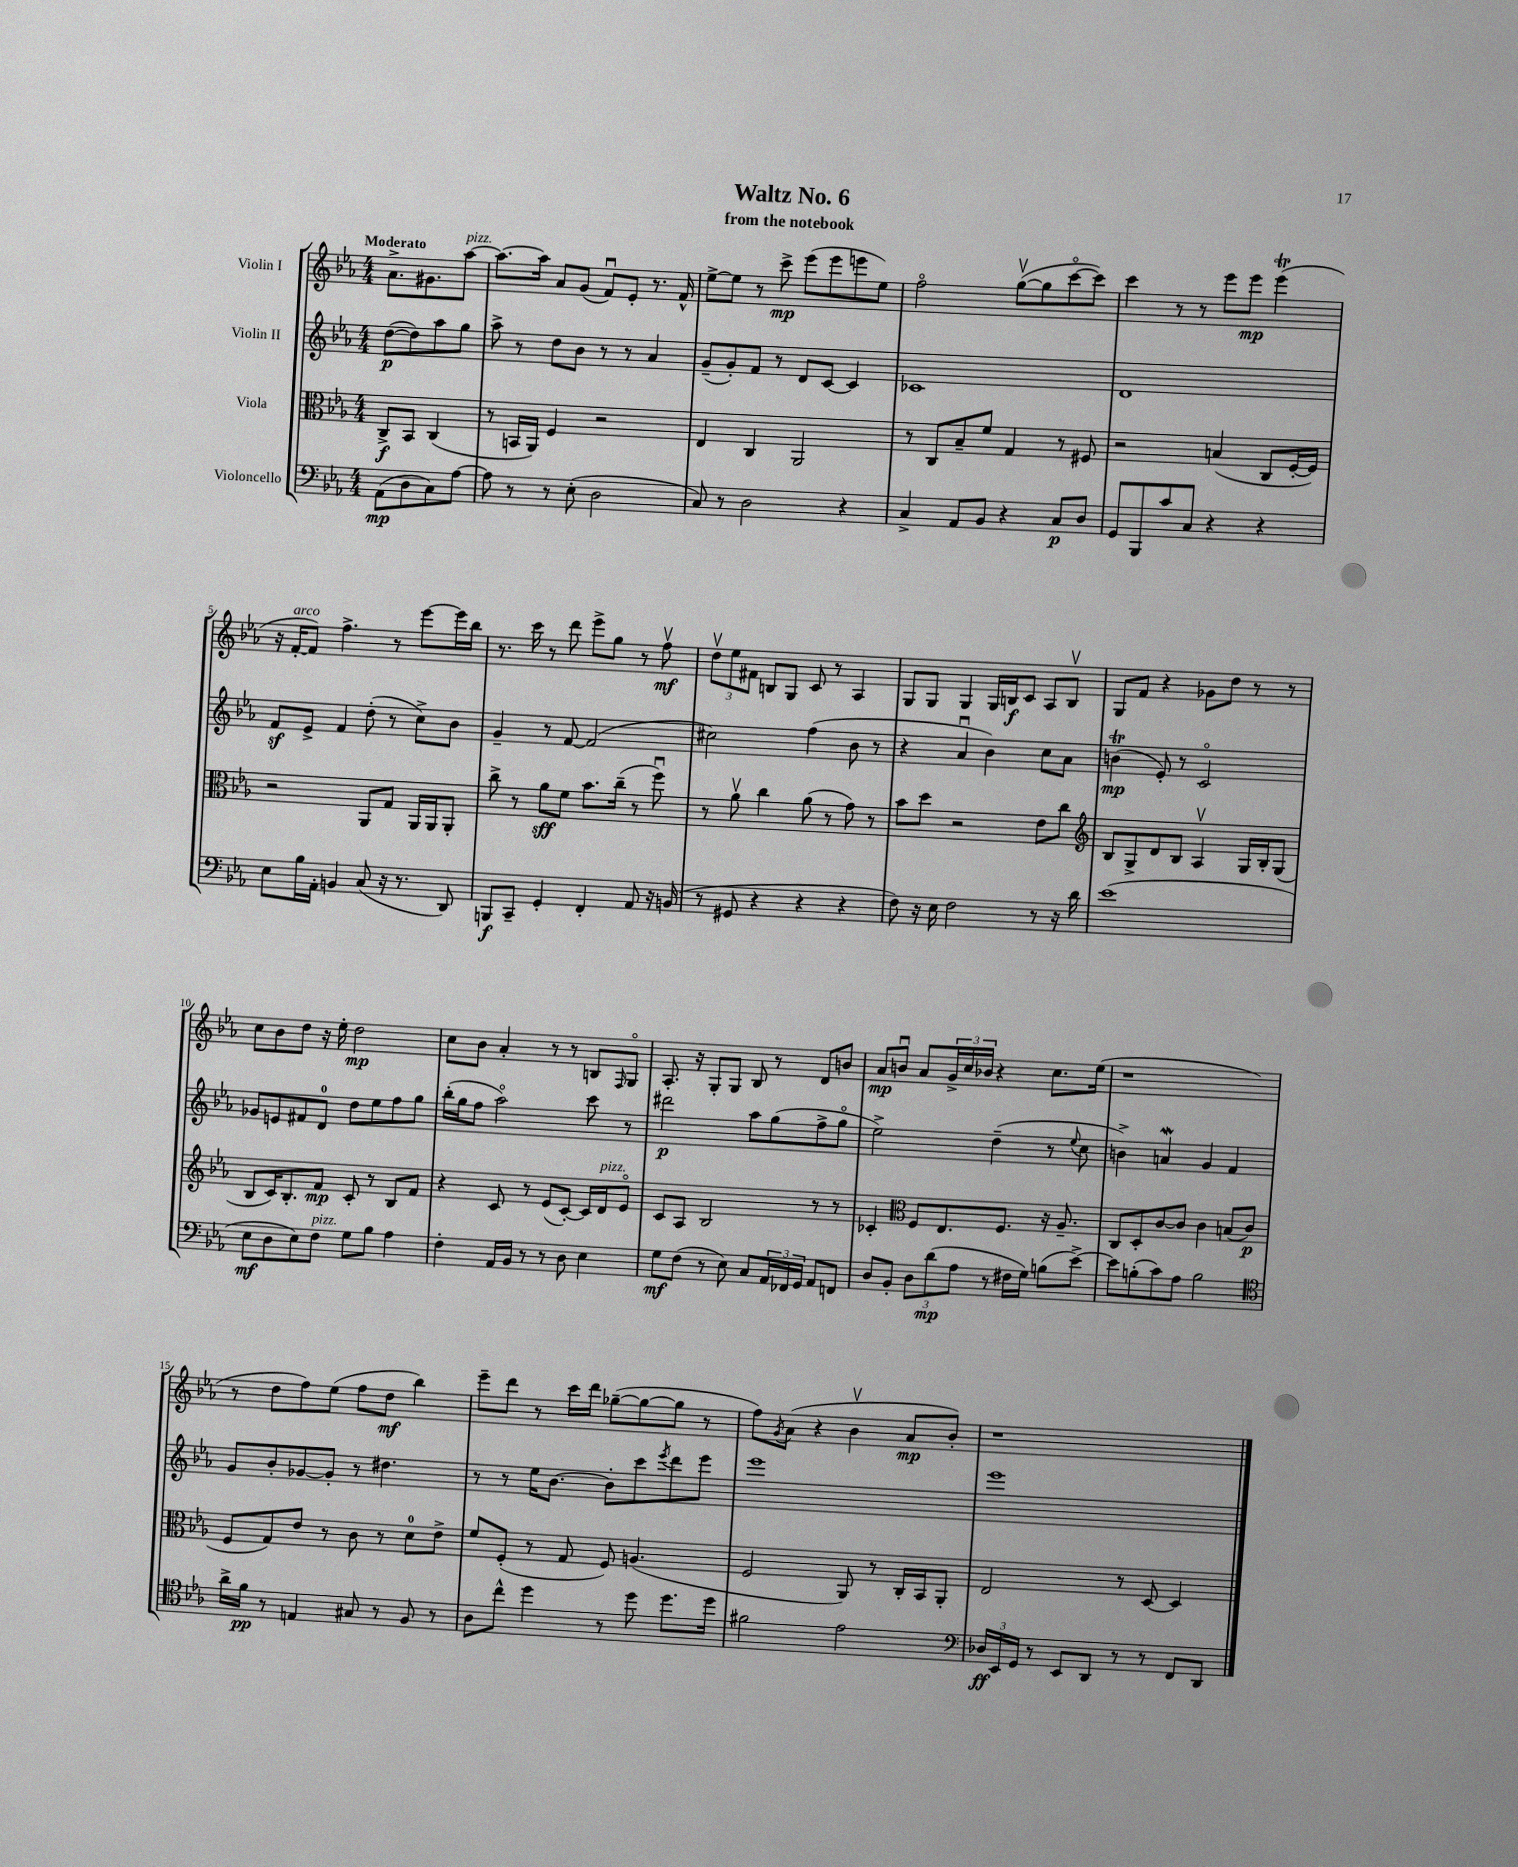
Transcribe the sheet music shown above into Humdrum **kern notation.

**kern	**kern	**kern	**kern
*staff4	*staff3	*staff2	*staff1
*clefF4	*clefC3	*clefG2	*clefG2
*k[b-e-a-]	*k[b-e-a-]	*k[b-e-a-]	*k[b-e-a-]
*M4/4	*M4/4	*M4/4	*M4/4
(8AA-\L	8C^/L	([8dd\L	8.a-^\L
8D\	8BB-/J	8dd\])	.
.	.	.	8.g#\
8C\)	(4C/	8aa-\	.
[8A-\J	.	8gg\J	[8aa-\J
=	=	=	=
8A-\]	8r	8aa-^\	8.aa-\_L
8r	16BB/LL	8r	.
.	16AA-/JJ)	.	16aa-\]Jk
8r	4F/	8dd\L	8a-/L
(8E-'\	.	8b-\J	(8g/J
2D\	2r	8r	8fu/L)
.	.	8r	8e-'/J
.	.	4a-/	8.r
.	.	.	16f^^/
=	=	=	=
8C/)	4E-/	(8g~/L	[8ee-^\L
8r	.	8g'/)	8ee-\]J
2D\	4C/	8f/J	8r
.	.	8r	8ccc^\
.	2AA-/	8d/L	(8eee-\L
.	.	[8c/J	8eee-\
4r	.	4c/]	8eee\
.	.	.	8ee-\J)
=	=	=	=
4C^/	8r	1c-	2ffo\
.	8C/L	.	.
8AA-/L	8B-~/	.	.
8BB-/J	8f/J	.	.
4r	4G/	.	([8ggv\L
.	.	.	8gg\]
8C/L	8r	.	[8ccco\
8D/J	8F#/	.	8ccc\]J)
=	=	=	=
8GG/L	2r	1d	4ccc\
8BBB-/	.	.	.
8c/	.	.	8r
8C/J	.	.	8r
4r	(4B/	.	8eee-\L
.	.	.	8eee-\J
4r	8C/L	.	(4eee-\
.	[16F'/L	.	.
.	16F/]JJ)	.	.
=	=	=	=
8E-\L	2r	8f/L	16r
.	.	.	[16f'/LK
16B-\L	.	8e-^/J	8f/]J)
16AA-'\JJ	.	.	.
4BB/	.	4f/	4.ff^\
(8C/	8AA-/L	(8dd'\	.
16r	8G/J	8r	8r
8.r	.	.	.
.	16AA-/LL	8cc^\L)	[8eee-\L
.	16AA-/J	.	.
8DD/)	8AA-'/J	8b-\J	16eee-\]L
.	.	.	16bb-\JJ
=	=	=	=
8BBB/L	8cc^\	4g~/	8.r
8CC~/J	8r	.	.
.	.	.	16ccc\
4GG'/	8a-\L	8r	8r
.	8f\J	[8f/	8ddd\
4FF'/	8.b-\L	(2f/]	8eee-^\L
.	.	.	8gg\J
.	(16cc~\Jk	.	.
8AA-/	8r	.	8r
16r	8ffu\)	.	8ffv\
(16BB/	.	.	.
=	=	=	=
8r	8r	2cc#\)	12ddv\L
.	.	.	12ee-\
8GG#/	8a-v\	.	.
.	.	.	12f#\J
4r	4cc\	.	8B/L
.	.	.	8G/J
4r	(8a-\	(4ff\	8c/
.	8r	.	8r
4r	8g\)	8b-\	4A-/
.	8r	8r	.
=	=	=	=
8F\)	8b-\L	4r	8G/L
16r	8dd\J	.	8G/J
16E-\	.	.	.
2F\	2r	4a-u/	4G/
.	.	4b-\)	16G/LL
.	.	.	16B/J
.	.	.	8c/J
8r	8e-\L	8cc\L	8A-/L
16r	8cc\J	8a-\J	8Bv/J
16d\	.	.	.
=	=	=	=
*	*clefG2	*	*
(1e-	8B-/L	(4b\	8G/L
.	8G^/	.	8f/J
.	8d/	8e-'/)	4r
.	8B-/J	8r	.
.	4A-v/	2co/	8g-\L
.	.	.	8dd\J
.	16G/LL	.	8r
.	16B-'/J	.	.
.	(8G/J	.	8r
=	=	=	=
8E-\L	8B-/L	8g-/L	8cc\L
8D\	16c/K)	8e/	8b-\
.	8.B-'/	.	.
8E-\)	.	8f#/	8dd\J
8F\J	8f/J	8d/J	16r
.	.	.	16ee-'\
8G\L	8c'/	8dd\L	2dd\
8B-\J	8r	8ee-\	.
4A-\	8B-/L	8ff\	.
.	8f/J	8gg\J	.
=	=	=	=
4F'\	4r	(16bb-'\LL	8cc\L
.	.	16gg\J	.
.	.	8ff\J	8b-\J
16AA-/LL	8c/	2aa-o\)	4a-'/
16BB-/JJ	.	.	.
8r	8r	.	.
8r	(8e-/L	.	8r
8D\	[8c'/J)	.	8r
4E-\	16c/]LL	8ccc\	8B/L
.	16d/J	.	.
.	.	.	16qqF/
.	8e-o/J	8r	8Go/J
=	=	=	=
8G\L	8c/L	2ddd#\	8.A-'/
(8F\J	8A-/J	.	.
.	.	.	16r
8r	2B-/	.	8G'/L
8E-\)	.	.	8G/J
8C/L	.	8aa-\L	8B-/
24AA-/L	.	(8gg\	8r
24FF-/	.	.	.
24GG/JJ	.	.	.
8AA-/L	8r	8ff^\	8d/L
8FF/J	8r	8ggo\J	8b/J
=	=	=	=
8D/L	4c-'/	2ee-^\)	8a-/L
8BB-'/J	.	.	8bu/J
*	*clefC3	*	*
12D\L	8F/L	.	8a-/L
(12d\	.	.	.
.	8.E-/	.	24g^/L
12A-\J	.	.	24cc/
.	.	.	24b-/JJ
8r	.	(4dd~\	4r
.	8.F/J	.	.
16F#\LL	.	.	.
16G\JJ)	.	.	.
(8B\L	16r	8r	8.cc\L
.	8.A-~/	.	.
.	.	8qqee-/	.
[8e-^\J)	.	8cc\	.
.	.	.	(16ee-\Jk
=	=	=	=
8e-\]L	8C/L	4b^\)	1r
(8B'\	8D'/	.	.
8c\)	[8c/	4a/	.
8A-\J	8c/]J	.	.
2B\	4c\	4g/	.
.	(8B/L	4f/	.
.	8c/J	.	.
=	=	=	=
*clefC4	*	*	*
16a-^\LL	8F/L	8g/L	8r
16f\JJ	.	.	.
8r	8G/)	8b-'/	8dd\L
4E/	8e-/J	[8g-/	8ff\)
.	8r	8g-'/]J	(8ee-\J
8G#/	8c\	8r	8ff\L
8r	8r	4.dd#\	8dd\J
8F/	8d\L	.	4bb-\)
8r	8e-^\J	.	.
=	=	=	=
8A-\L	8f/L	8r	8eee-~\L
8cc^^\J	(8F'/J	8r	8ddd\J
4dd\	8r	16ee-\LK	8r
.	.	[8.b-\J	.
.	8G/	.	16ccc\LL
.	.	.	16ddd\JJ
8r	8F/)	8b-'\]L	([8gg-~\L
8dd\	(4.A/	8ccc\	8gg-\_
.	.	8qeee-/	.
8.dd\L	.	8ddd\	8gg-\]J
.	.	8eee-\J	8r
16dd\Jk	.	.	.
=	=	=	=
2f#\	2F/	1eee-	8ff\L)
.	.	.	8qg/
.	.	.	(8a-\J
.	.	.	4r
2e-\	8AA-/)	.	4b-v\
.	8r	.	.
.	16C'/LL	.	8a-/L
.	16BB-/J	.	.
.	8AA-'/J	.	8b-'/J)
=	=	=	=
*clefF4	*	*	*
24D-/LL	2E-/	1eee-	1r
24EE-/	.	.	.
24GG/JJ	.	.	.
8r	.	.	.
8EE-/L	.	.	.
8DD/J	.	.	.
8r	8r	.	.
8r	[8D/	.	.
8FF/L	4D/]	.	.
8DD/J	.	.	.
==	==	==	==
*-	*-	*-	*-
